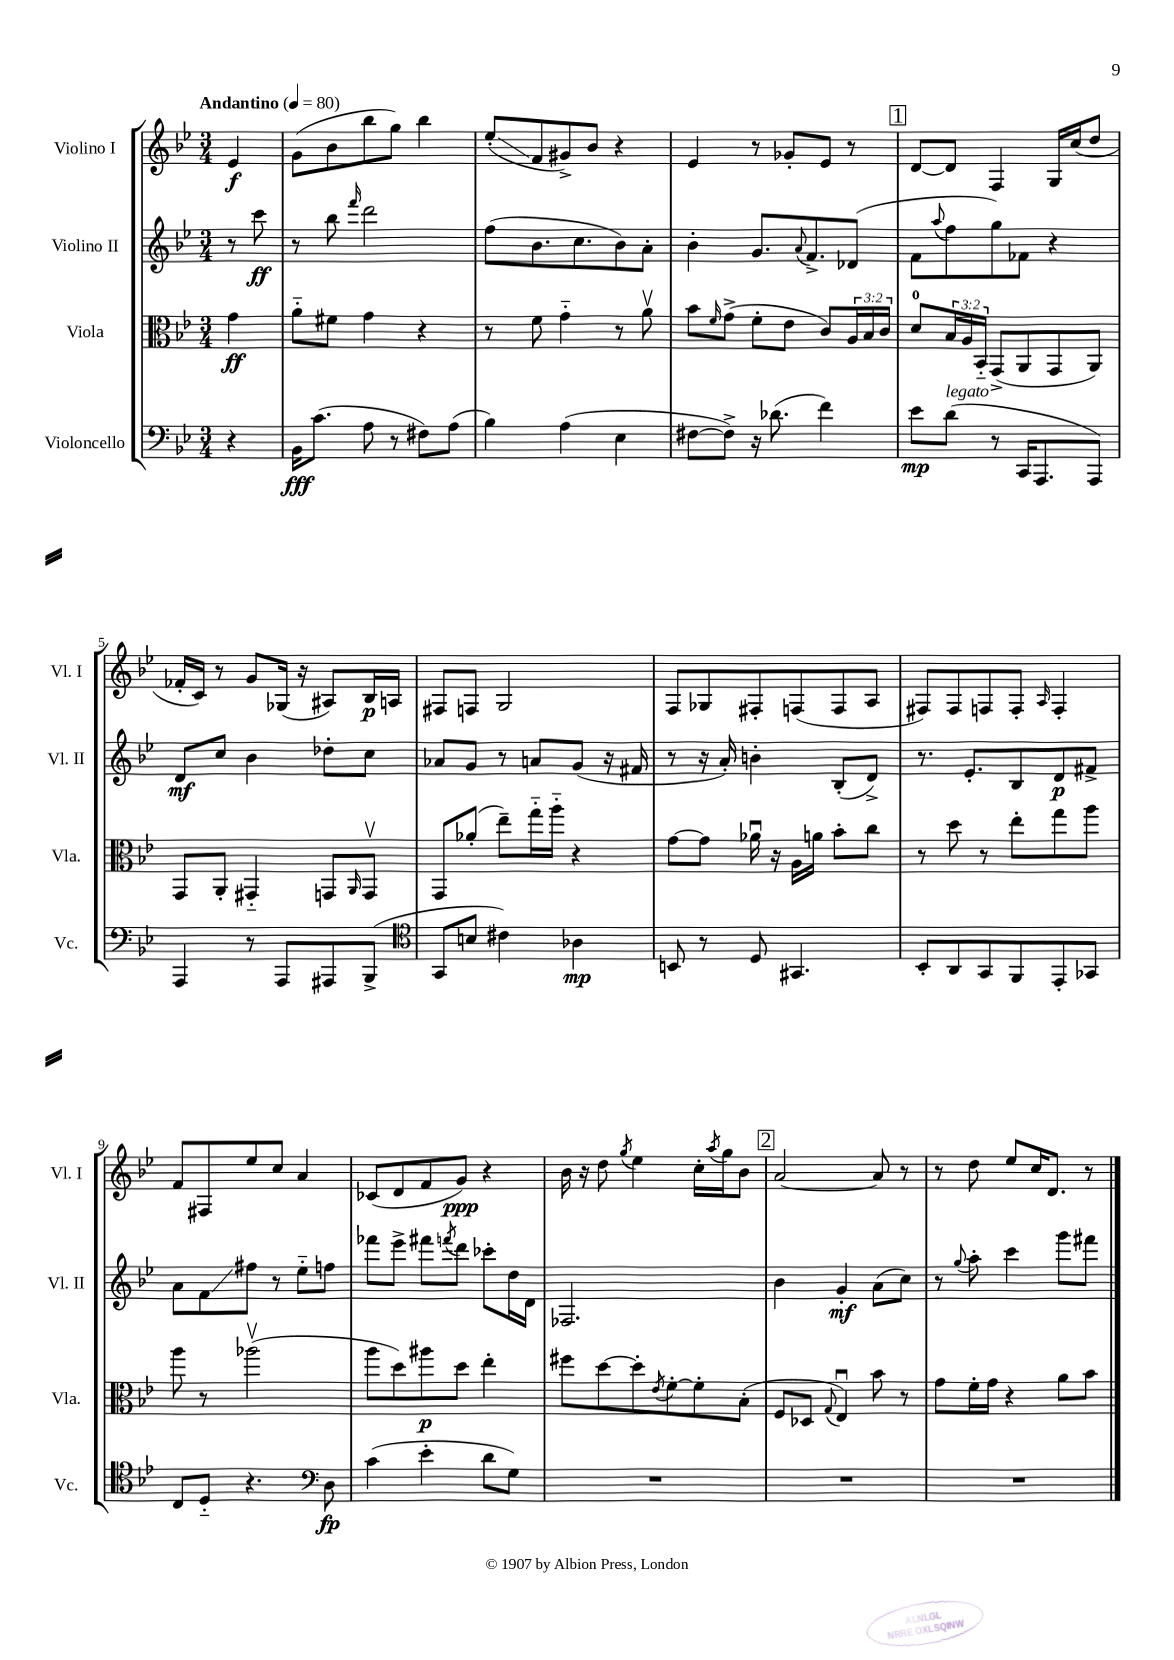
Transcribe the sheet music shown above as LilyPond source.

<<
\new StaffGroup <<
\new Staff = "s0" \with { instrumentName = "Violino I" shortInstrumentName = "Vl. I" } {
    \clef treble \key bes \major \numericTimeSignature \time 3/4 \partial 4 \tempo "Andantino" 4 = 80
    ees'4\f |
    g'8( bes'8 bes''8 g''8) bes''4 |
    ees''8-.\glissando( f'8 gis'8->) bes'8 r4 |
    ees'4 r8 ges'8-. ees'8 r8 |
    \mark \markup { \box "1" } d'8~ d'8 f4 g16 c''16( d''8 |
    fes'16-. c'16) r8 g'8 ges16( r16 ais8) bes16\p a16 |
    fis8 f8 g2 |
    f8 ges8 fis8-. f8( f8 a8 |
    fis8) fis8 f8 f8-. \grace { a16 } f4-. |
    f'8 fis8 ees''8 c''8 a'4 |
    ces'8( d'8 f'8 g'8\ppp) r4 |
    bes'16 r16 d''8 \acciaccatura { g''8 } ees''4 c''16-. \acciaccatura { a''8 } g''16 bes'8 |
    \mark \markup { \box "2" } a'2~ a'8 r8 |
    r8 d''8 ees''8 c''16 d'8. r8 \bar "|." |
}
\new Staff = "s1" \with { instrumentName = "Violino II" shortInstrumentName = "Vl. II" } {
    \clef treble \key bes \major \numericTimeSignature \time 3/4 \partial 4
    r8 c'''8\ff |
    r8 bes''8 \grace { f'''16 } d'''2 |
    f''8( bes'8. c''8. bes'8) a'8-. |
    bes'4-. g'8. \appoggiatura { a'8 } f'8.-> des'8( |
    \mark \markup { \box "1" } f'8 \appoggiatura { a''8 } f''8 g''8) fes'8 r4 |
    d'8\mf c''8 bes'4 des''8-. c''8 |
    aes'8 g'8 r8 a'8 g'8( r16 fis'16 |
    r8 r16 a'16-.) b'4-. bes8-.( d'8->) |
    r8. ees'8.-. bes8 d'8\p fis'8-> |
    a'8 f'8\glissando fis''8 r8 ees''8-_ f''8 |
    fes'''8 ees'''8-> fis'''8 \acciaccatura { f'''8 } d'''8 ces'''8-. d''16 d'16 |
    fes2. |
    \mark \markup { \box "2" } bes'4 g'4-.\mf a'8( c''8) |
    r8 \appoggiatura { g''8 } a''8-. c'''4 g'''8 fis'''8 \bar "|." |
}
\new Staff = "s2" \with { instrumentName = "Viola" shortInstrumentName = "Vla." } {
    \clef alto \key bes \major \numericTimeSignature \time 3/4 \override Staff.TupletNumber.text = #tuplet-number::calc-fraction-text \partial 4
    g'4\ff |
    a'8-_ fis'8 g'4 r4 |
    r8 f'8 g'4-_ r8 a'8\upbow |
    bes'8 \grace { f'16 } g'8->( f'8-. ees'8 c'8) \tuplet 3/2 { a16 bes16 c'16 } |
    \mark \markup { \box "1" } d'8-0 \tuplet 3/2 { bes16 a16 bes,16-_ } g,8->( a,8 g,8 a,8) |
    g,8 a,8-. gis,4-_ g,8 \grace { a,16 } g,8\upbow |
    g,8 aes'8-.( ees''8--) g''16-_ a''16-_ r4 |
    g'8~ g'8 aes'16\downbow r16 a16 a'16 bes'8-. c''8 |
    r8 d''8 r8 ees''8-. g''8 a''8 |
    a''8 r8 aes''2\upbow( |
    a''8 d''8) ais''8\p d''8 ees''4-. |
    fis''8 d''8~ d''8-. \acciaccatura { ees'8 } f'8~-. f'8-. bes8-.( |
    \mark \markup { \box "2" } f8 des8 \appoggiatura { g8 } ees4\downbow) bes'8 r8 |
    g'8 f'16-. g'16 r4 a'8 bes'8 \bar "|." |
}
\new Staff = "s3" \with { instrumentName = "Violoncello" shortInstrumentName = "Vc." } {
    \clef bass \key bes \major \numericTimeSignature \time 3/4 \partial 4
    r4 |
    bes,16\fff c'8.( a8 r8 fis8) a8( |
    bes4) a4( ees4 |
    fis8~ fis8->) r16 des'8.( f'4) |
    \mark \markup { \box "1" } ees'8\mp d'8^\markup { \italic "legato" }( r8 c,16 a,,8. a,,8) |
    a,,4 r8 a,,8 ais,,8 bes,,8->( |
    \clef tenor g,8 b8 cis'4) aes4\mp |
    b,8 r8 d8 gis,4. |
    bes,8-. a,8 g,8 f,8 ees,8-. ges,8 |
    c8 d8-_ r4. \clef bass d8\fp |
    c'4( ees'4-. d'8 g8) |
    R2. |
    \mark \markup { \box "2" } R2. |
    R2. \bar "|." |
}
>>
>>
